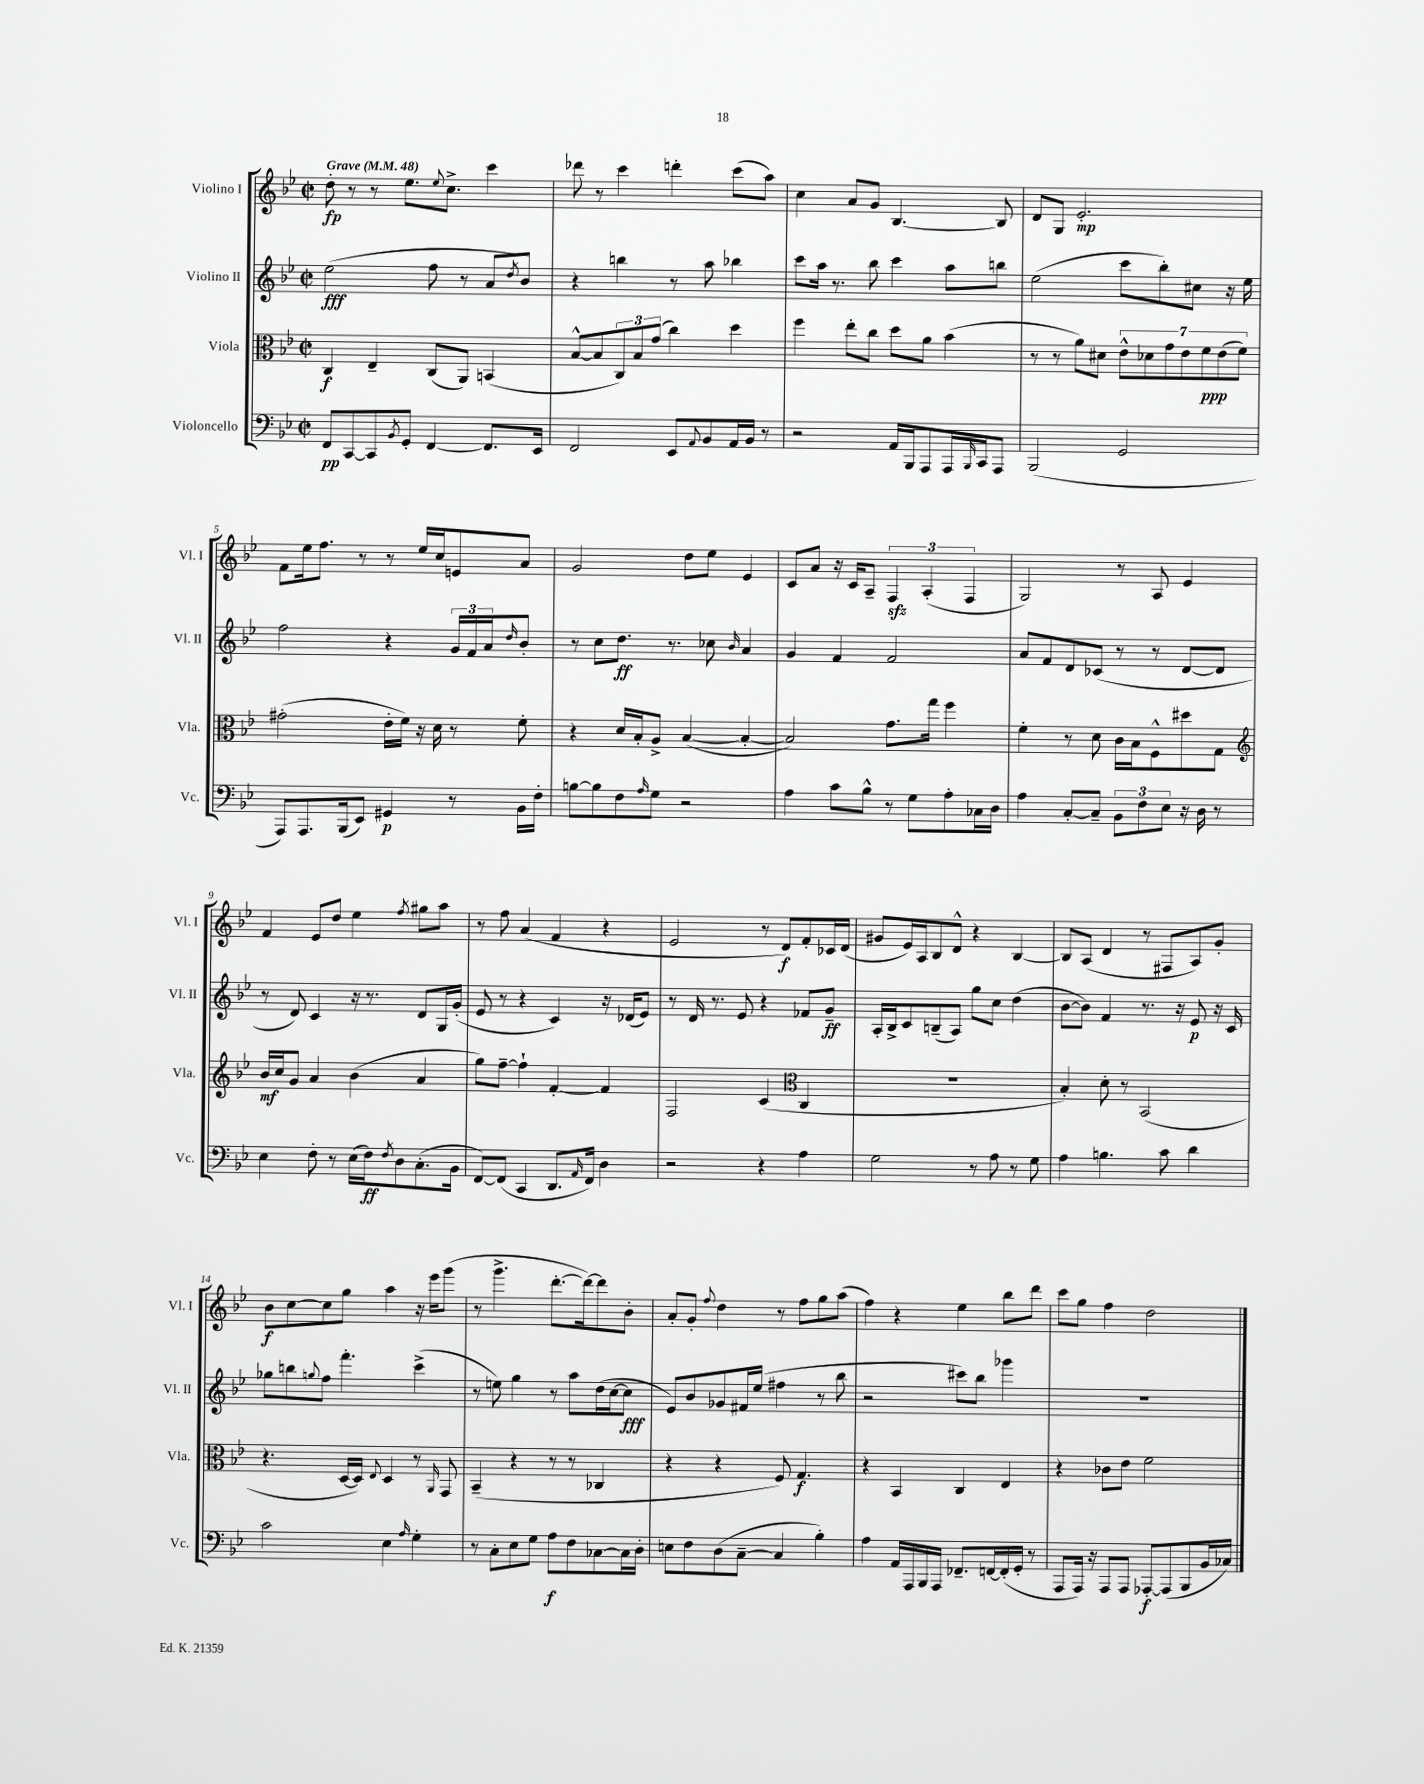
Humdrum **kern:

**kern	**kern	**kern	**kern
*staff4	*staff3	*staff2	*staff1
*clefF4	*clefC3	*clefG2	*clefG2
*k[b-e-]	*k[b-e-]	*k[b-e-]	*k[b-e-]
*M2/2	*M2/2	*M2/2	*M2/2
*met(c|)	*met(c|)	*met(c|)	*met(c|)
*MM48	*MM48	*MM48	*MM48
8FF	4C	(2ee-	8dd'
[8CC	.	.	8r
8CC]	4E-~	.	8r
8qBB-	.	.	.
8GG'	.	.	8.ee-
[4FF	(8C	8ff	.
.	.	.	8qqee-
.	.	.	8.cc^
.	8AA)	8r	.
8.FF]	(4BB	8a	4ccc
.	.	8qdd	.
.	.	8b-)	.
16EE-	.	.	.
=	=	=	=
2FF	[8B-^^	4r	8ddd-
.	8B-]	.	8r
.	12C)	4bb	4ccc
.	12B-	.	.
.	(12g	.	.
8EE-	4cc)	8r	4ddd'
8qqAA	.	.	.
8BB-	.	8aa	.
16AA	4dd	4bb-	(8ccc
16BB-	.	.	.
8r	.	.	8aa)
=	=	=	=
2r	4ff	8ccc	4cc
.	.	16aa	.
.	.	8.r	.
.	8ee-'	.	8a
.	8cc	8bb-	8g
16AA	8dd	4ccc	[4.B-
16BBB-	.	.	.
8AAA	8a	.	.
16AAA	(4b-	8aa	.
16qqBBB-	.	.	.
16CC	.	.	.
8AAA	.	8bb	8B-]
=	=	=	=
(2BBB-	8r	(2ee-	8d
.	8r	.	8G
.	8a)	.	2.e-'
.	8d#	.	.
2GG	14e-^^	8ccc	.
.	14d-	.	.
.	.	8bb-')	.
.	14g	.	.
.	14e-	.	.
.	.	8cc#	.
.	14f	.	.
.	(14e-	.	.
.	.	16r	.
.	14f)	.	.
.	.	16ee-	.
=	=	=	=
8AAA)	(2g#'	2ff	8f
8.AAA	.	.	16ee-
.	.	.	8.ff
(16BBB-	.	.	.
8EE-)	.	.	8r
4GG#	16e-'	4r	8r
.	16f)	.	.
.	16r	.	16ee-
.	16d	.	16cc
8r	8r	24g	8e
.	.	24f	.
.	.	24a	.
.	.	16qqdd	.
16BB-	8f'	8b-'	8a
16F'	.	.	.
=	=	=	=
[8B	4r	8r	2g
8B]	.	8cc	.
8F	16d	8.dd	.
.	16B-'	.	.
16qqA	.	.	.
8G	8A^	.	.
.	.	8.r	.
2r	([4B-	.	8dd
.	.	8cc-	8ee-
.	.	16qqb-	.
.	4B-'_	4a	4e-
=	=	=	=
4A	2B-])	4g	8c
.	.	.	8a
8c	.	4f	16r
.	.	.	16c
8B-^^	.	.	8A~
8r	8.g	2f	6F
8G	.	.	.
.	.	.	(6A'
.	16gg	.	.
8A'	4ff	.	.
.	.	.	6F
16C-	.	.	.
16D	.	.	.
=	=	=	=
4A	4f'	8a	2G)
.	.	8f	.
[8C'	8r	8d	.
8C~]	8d	(8c-	.
12BB-	16c	8r	8r
.	16B-	.	.
12F	.	.	.
.	8F^^	8r	8A
12E-	.	.	.
16r	8dd#	[8d	4e-
16D	.	.	.
8r	8G	8d]	.
=	=	=	=
*	*clefG2	*	*
4E-	16b-	8r	4f
.	16cc	.	.
.	8g	8d)	.
8F'	4a	4c	8e-
8r	.	.	8dd
(16E-	(4b-	16r	4ee-
16F)	.	8.r	.
8qF	.	.	.
8D	.	.	.
.	.	.	8qff
(8.C'	4a	8d	8gg#
.	.	16G	8aa
16BB-	.	(16g'	.
=	=	=	=
[8FF)	8gg)	8e-	8r
(8FF]	[8ff~	8r	8ff
4CC	4ff`]	4r	(4a
8.DD	[4f'	4c)	4f
16qqAA	.	.	.
16FF)	.	.	.
4D	4f]	16r	4r
.	.	(16d-	.
.	.	8e-)	.
=	=	=	=
2r	2F	8r	2e-
.	.	16d	.
.	.	8.r	.
.	.	8e-	.
4r	(4c	4r	8r
.	.	.	8d)
*	*clefC3	*	*
4A	4C	8f-	8f'
.	.	8g~	16c-
.	.	.	(16d
=	=	=	=
2G	1r	16A'	8g#
.	.	16B-^	.
.	.	8c	16e-)
.	.	.	16A
.	.	(8B~	8B-
.	.	8A)	8d^^
8r	.	8gg	4r
8A	.	8cc	.
8r	.	(4dd	[4B-
8G	.	.	.
=	=	=	=
4A	4B-')	[8b-	8B-]
.	.	8b-])	(8A
4.B	8d'	4f	4d
.	8r	.	.
.	(2BB-	8.r	8r
8c	.	.	8F#
.	.	16r	.
4d	.	8e-	8A)
.	.	16r	8g'
.	.	16c	.
=	=	=	=
2c	4.r	8gg-	8b-
.	.	8bb	[8cc
.	.	8qqgg	.
.	.	8ff	8cc]
.	[16D	4.fff'	8gg
.	16D])	.	.
.	8qqE-	.	.
4E-	4D	.	4aa
16qqA	.	.	.
4G'	8r	(4ccc^	16r
.	.	.	16eee-
.	16qqAA	.	.
.	8GG	.	(8ggg
=	=	=	=
8r	(4BB-~	8r	8r
8C'	.	8ee)	4.ggg^
8E-	4r	4gg	.
8G	.	.	.
8A	8r	8r	[8.ddd'
8F	8r	8aa	.
.	.	.	16ddd_)
[8C-	4C-	(16dd	8ddd]
.	.	[16cc	.
16C-]	.	8cc]	8b-'
16D'	.	.	.
=	=	=	=
8E	4r	8e-)	8a'
8F	.	8b-	8g'
.	.	.	8qqff
(8D	4r	8g-	4dd
[8C~	.	16f#	.
.	.	(16ee-	.
4C]	8F)	4ff#	8r
.	4.G	.	8ff
4B-')	.	8r	8gg
.	.	8bb-	(8aa
=	=	=	=
4A	4r	2r	4ff)
16AA	4BB-	.	4r
16AAA	.	.	.
16BBB-	.	.	.
16AAA	.	.	.
8.FF-~	4C	8ccc#)	4ee-
.	.	8bb-	.
[16FF	.	.	.
(16FF']	4E-	4ggg-	8bb-
16GG'	.	.	.
8r	.	.	8ddd
=	=	=	=
8AAA	4r	1r	8ccc
16AAA)	.	.	8gg
16r	.	.	.
8AAA	8c-	.	4ff
8AAA	8e-	.	.
[8AAA-'	2f	.	2dd
(8AAA-]	.	.	.
8BBB-	.	.	.
16BB-	.	.	.
16C-)	.	.	.
==	==	==	==
*-	*-	*-	*-
